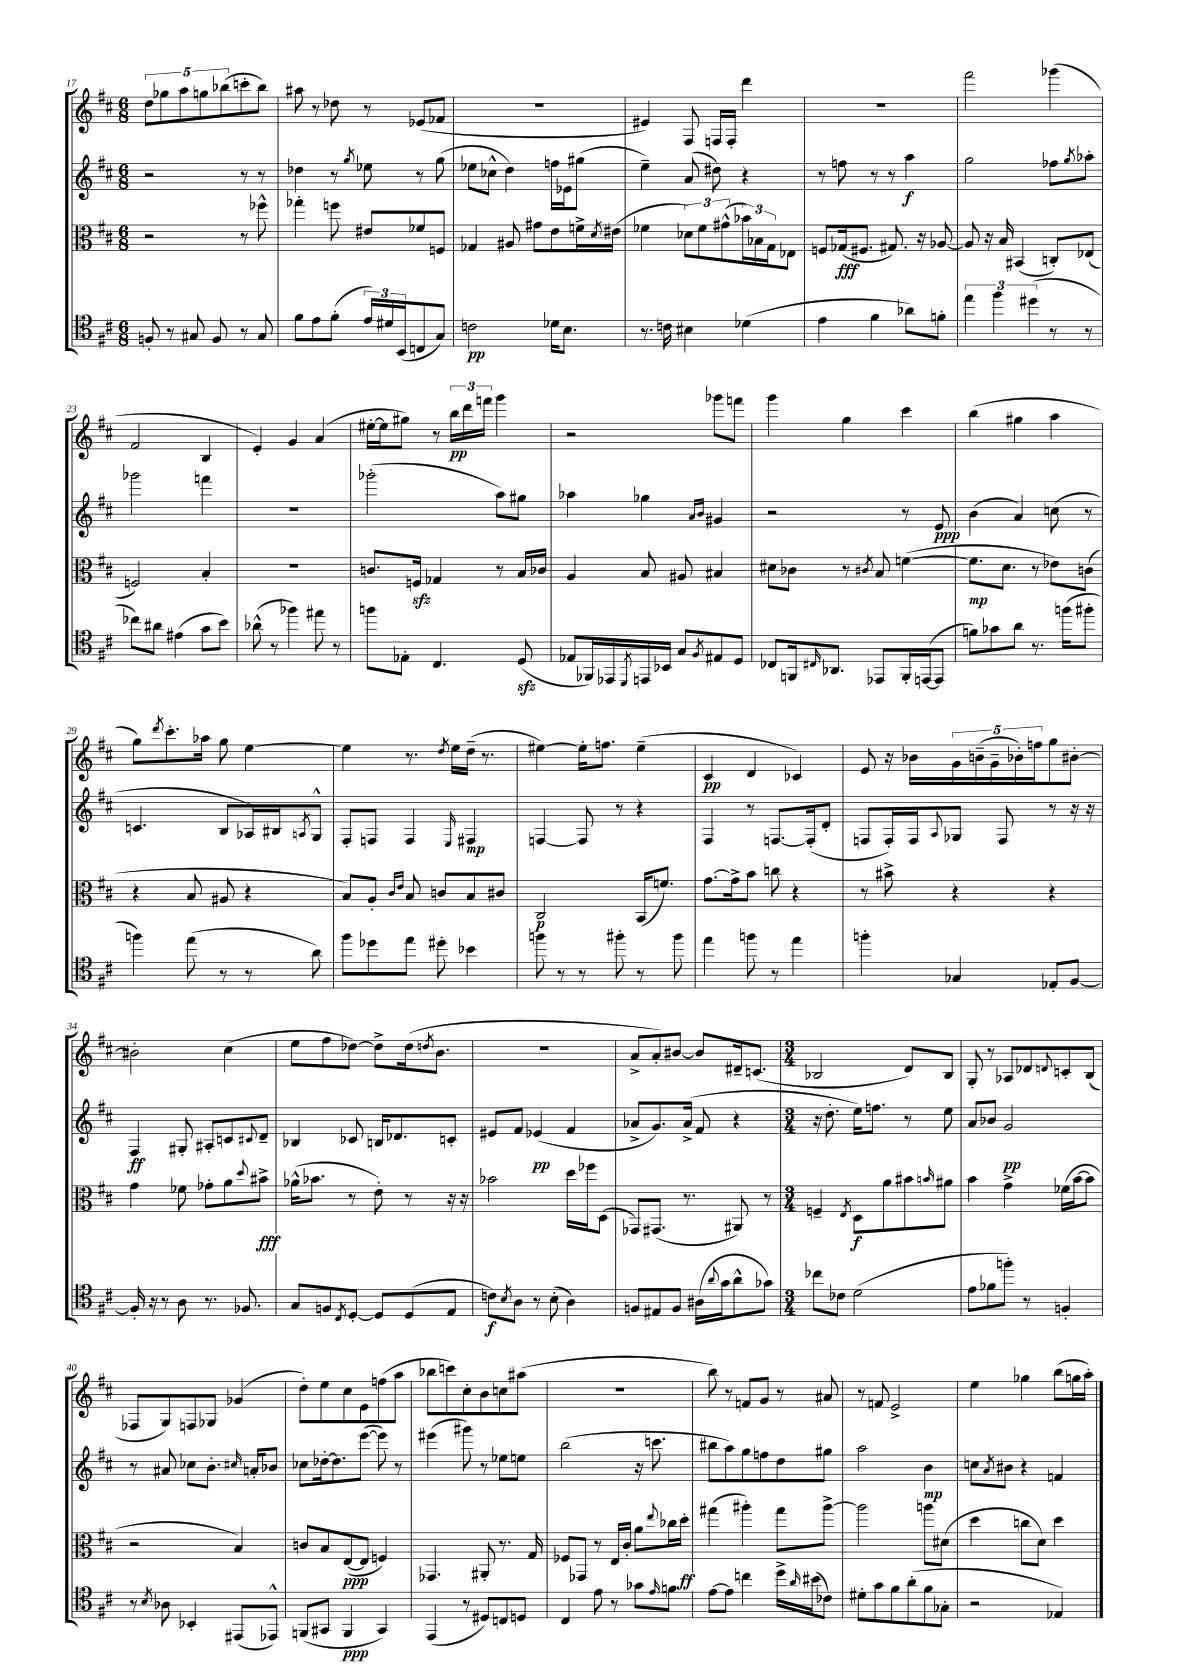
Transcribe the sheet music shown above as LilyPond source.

<<
\new StaffGroup <<
\new Staff = "s0" {
    \clef treble \key d \major \numericTimeSignature \time 6/8
    \tuplet 5/4 { d''8 ges''8 a''8 g''8 bes''8( } c'''8-. bes''8) |
    ais''8 r8 des''8 r8 ees'8( fes'8 |
    R2. |
    eis'4) fis8 f16 f16-. d'''4 |
    R2. |
    fis'''2 ges'''4( |
    fis'2 b4 |
    e'4-.) g'4 a'4( |
    eis''16~-. eis''16 gis''8) r8 \tuplet 3/2 { b''16\pp d'''16 f'''16 } g'''4 |
    r2 ges'''8 f'''8 |
    g'''4 g''4 cis'''4 |
    b''4( gis''4 a''4 |
    g''8) \acciaccatura { d'''8 } cis'''8.-. aes''16 g''8 e''4~ |
    e''4 r8. \acciaccatura { d''8 } e''16 d''16--( r8. |
    eis''4~) eis''16-. f''8. eis''4--( |
    cis'4\pp d'4 ces'4) |
    e'8 r16 bes'16 \tuplet 5/4 { g'16 b'16--( g'16-- bes'16-.) f''16 } g''8 bis'8~-. |
    bis'2-. cis''4( |
    e''8 fis''8 des''8~) des''8-> des''16( \acciaccatura { d''8 } b'8. |
    R2. |
    a'8-> a'8-.) bis'8~ bis'8 dis'16-- c'8.( |
    \numericTimeSignature \time 3/4 bes2 d'8) bes8 |
    g8-. r8 aes8 des'8 \appoggiatura { d'8 } c'8-. b8( |
    fes8 g8) f8 ges8 ges'4( |
    d''8-.) e''8 cis''8 e'8 f''8( a''8 |
    bes''8 c'''8) cis''8-. b'8 c''8 ais''8( |
    R2. |
    b''8) r8 f'8 g'8 r8 ais'8 |
    r8 f'8 e'2-> |
    e''4 ges''4 b''8( g''16 a''16-.) \bar "|." |
}
\new Staff = "s1" {
    \clef treble \key d \major \numericTimeSignature \time 6/8
    r2 r8 r8 |
    des''4 r8 \acciaccatura { g''8 } ees''8 r8 g''8( |
    ees''8 ces''8-^ d''4) f''16 ees'16 gis''8( |
    e''4--) a'8( dis''8) r4 |
    r8 f''8 r8 r8 a''4\f |
    g''2 fes''8 \acciaccatura { g''8 } aes''8-. |
    ges'''2 f'''4 |
    R2. |
    ges'''2-.( a''8) gis''8 |
    aes''4 ges''4 \grace { a'16 b'16 } gis'4 |
    r2 r8 e'8\ppp |
    b'4( a'4) c''8( r8 |
    c'4. b8 aes16) bis16 \acciaccatura { a8 } g8-^ |
    fis8-. f8 f4 \grace { e16 } fis4\mp |
    f4~ f8 r8 r4 |
    fis4 r8 f8.~ f16-.( d'8-. |
    f8 f16-.) f16 \appoggiatura { a8 } ges8 f8 r8 r16 r16 |
    fis4\ff gis8-. ais8-. c'8 \appoggiatura { cis'8 } d'8-- |
    bes4 ces'8 b16 des'8. c'8-. |
    eis'8 fis'8 ees'4\pp( fis'4 |
    aes'8-> g'8.) aes'16->( fis'8 r4 |
    \numericTimeSignature \time 3/4 r16 d''8.-. e''16) f''8. r8 e''8 |
    a'8 bes'8 g'2\pp |
    r8 ais'8 ces''8 b'8.-. \grace { cis''16 } a'16-. bes'8 |
    ces''8 des''16~-. des''8. e'''8~( e'''8) r8 |
    eis'''4( gis'''8) r8 ees''8 e''8 |
    b''2( r16 c'''8. |
    bis''8 a''8) g''8 f''8 d''8 gis''8 |
    a''2 b'4\mp |
    c''8 \acciaccatura { a'8 } bis'8 r4 f'4 \bar "|." |
}
\new Staff = "s2" {
    \clef alto \key d \major \numericTimeSignature \time 6/8
    r2 r8 fes''8-^ |
    ges''4-. f''8 eis'8 fes'8 f8 |
    ges4 ais8 gis'8 e'8 f'16-> \acciaccatura { d'8 } eis'16( |
    fes'4 \tuplet 3/2 { des'8) fes'8 gis'8-^( } \tuplet 3/2 { bes'16) bes16 g16 } ees8 |
    f8 ges16\fff( fis8. gis8.) r16 aes8~ |
    aes8 r16 b16 bis,4( c8-.) ees8( |
    f2) b4-. |
    R2. |
    c'8. f16\sfz ges4 r8 b16 ces'16 |
    a4 b8 ais8 bis4 |
    dis'8 ces'8 r8 \acciaccatura { cis'8 } b8 f'4~( |
    f'8.\mp d'8. r8 ees'8) c'8( |
    r4 b8 ais8 r4 |
    b8) a8-. \grace { cis'16 e'16 } b8 c'8 b8 cis'8 |
    cis2\p b,16( f'8.) |
    g'8.~ g'16-> b'8 c''8 r4 |
    r8 bis'8-> r4 r4 |
    g'4 fes'8 ges'8-. a'8 \appoggiatura { d''8 } bis'8->\fff |
    aes'16-^( bes'8. r8 e'8-.) r8 r16 r16 |
    bes'2 d''16 fes''16 d8( |
    ges,8) gis,8.( r8. ais,8) r8 |
    \numericTimeSignature \time 3/4 f4-- \acciaccatura { e8 } d8\f a'8 bis'8 \grace { b'16 } ais'8 |
    b'4 g'4-> fes'16( b'16~ b'8 |
    r2 b4) |
    c'8 b8 e8~\ppp( e8 f4) |
    ges,4. ais,8-. r8. g16 |
    fes8 ges,8 r8 e16 cis'16-. a'8 \appoggiatura { e''8 } ces''16 d''16-.\ff |
    gis''4( ais''4-.) gis''8 ais''8~-> |
    ais''2 a''8 dis'8( |
    d''4 c''8 d'8) d''4 \bar "|." |
}
\new Staff = "s3" {
    \clef tenor \key d \major \numericTimeSignature \time 6/8
    f8-. r8 gis8 f8 r8 gis8 |
    fis'8 e'8 fis'8-.( \tuplet 3/2 { e'16) dis'16 b,16( } c8 g8) |
    c'2\pp des'16 b8. |
    r8. c'16 bis4 des'4( |
    e'4 fis'4 aes'8) f'8-. |
    \tuplet 3/2 { e''4 fis''4 dis''4( } r8 r8 |
    ces''8) ais'8 eis'4( g'8 b'8) |
    aes'8-^( r8 fes''4) eis''8 r8 |
    f''8 ees8-. cis4. d8\sfz( |
    ees8 fes,16) ees,16 \acciaccatura { d,8 } e,16 bes,16 g8 \acciaccatura { fis8 } eis8 d8 |
    ces8 f,16 \grace { cis16 } aes,8. ees,8 f,16-. e,16~( e,8 |
    f'8) ges'8 a'8 r8. f''16( fis''8-. |
    f''4) e''8( r8 r8 a'8) |
    fis''8 des''8 e''8 dis''8-. bes'4 |
    f''8 r8 r8 fis''8-. r8 fis''8 |
    e''4 f''8 r8 e''4 |
    f''4-. ges4 ees8-. fis8~ |
    fis16-. r16 r8 a8 r8. fes8. |
    g8 f8 \acciaccatura { cis8 } d8~-. d8 d8( e8 |
    c'8\f) \acciaccatura { b8 } a8 r8 b8-.( a4) |
    f8 eis8 f8 ais16( \appoggiatura { a'8 } g'16 a'8-^ ges'8) |
    \numericTimeSignature \time 3/4 ces''8 ces'8 d'2( |
    e'8 fes'8 f''8-.) r8 f4-. |
    r8 \acciaccatura { b8 } aes8 bes,4-. eis,8( ees,8-^) |
    f,8( gis,8 f,4\ppp gis,4) |
    e,4( r8 dis8) c8 d8 |
    cis4 e'8 r8 ges'8 \grace { e'16 } f'8 |
    e'8~ e'8 c''4 d''16-> \grace { a'16 } bis'16( ces'8) |
    dis'8-. g'8 fis'8 a'8-.( fis'8 ges8-. |
    r2 ees4) \bar "|." |
}
>>
>>
\layout { \context { \Score currentBarNumber = #17 } }
